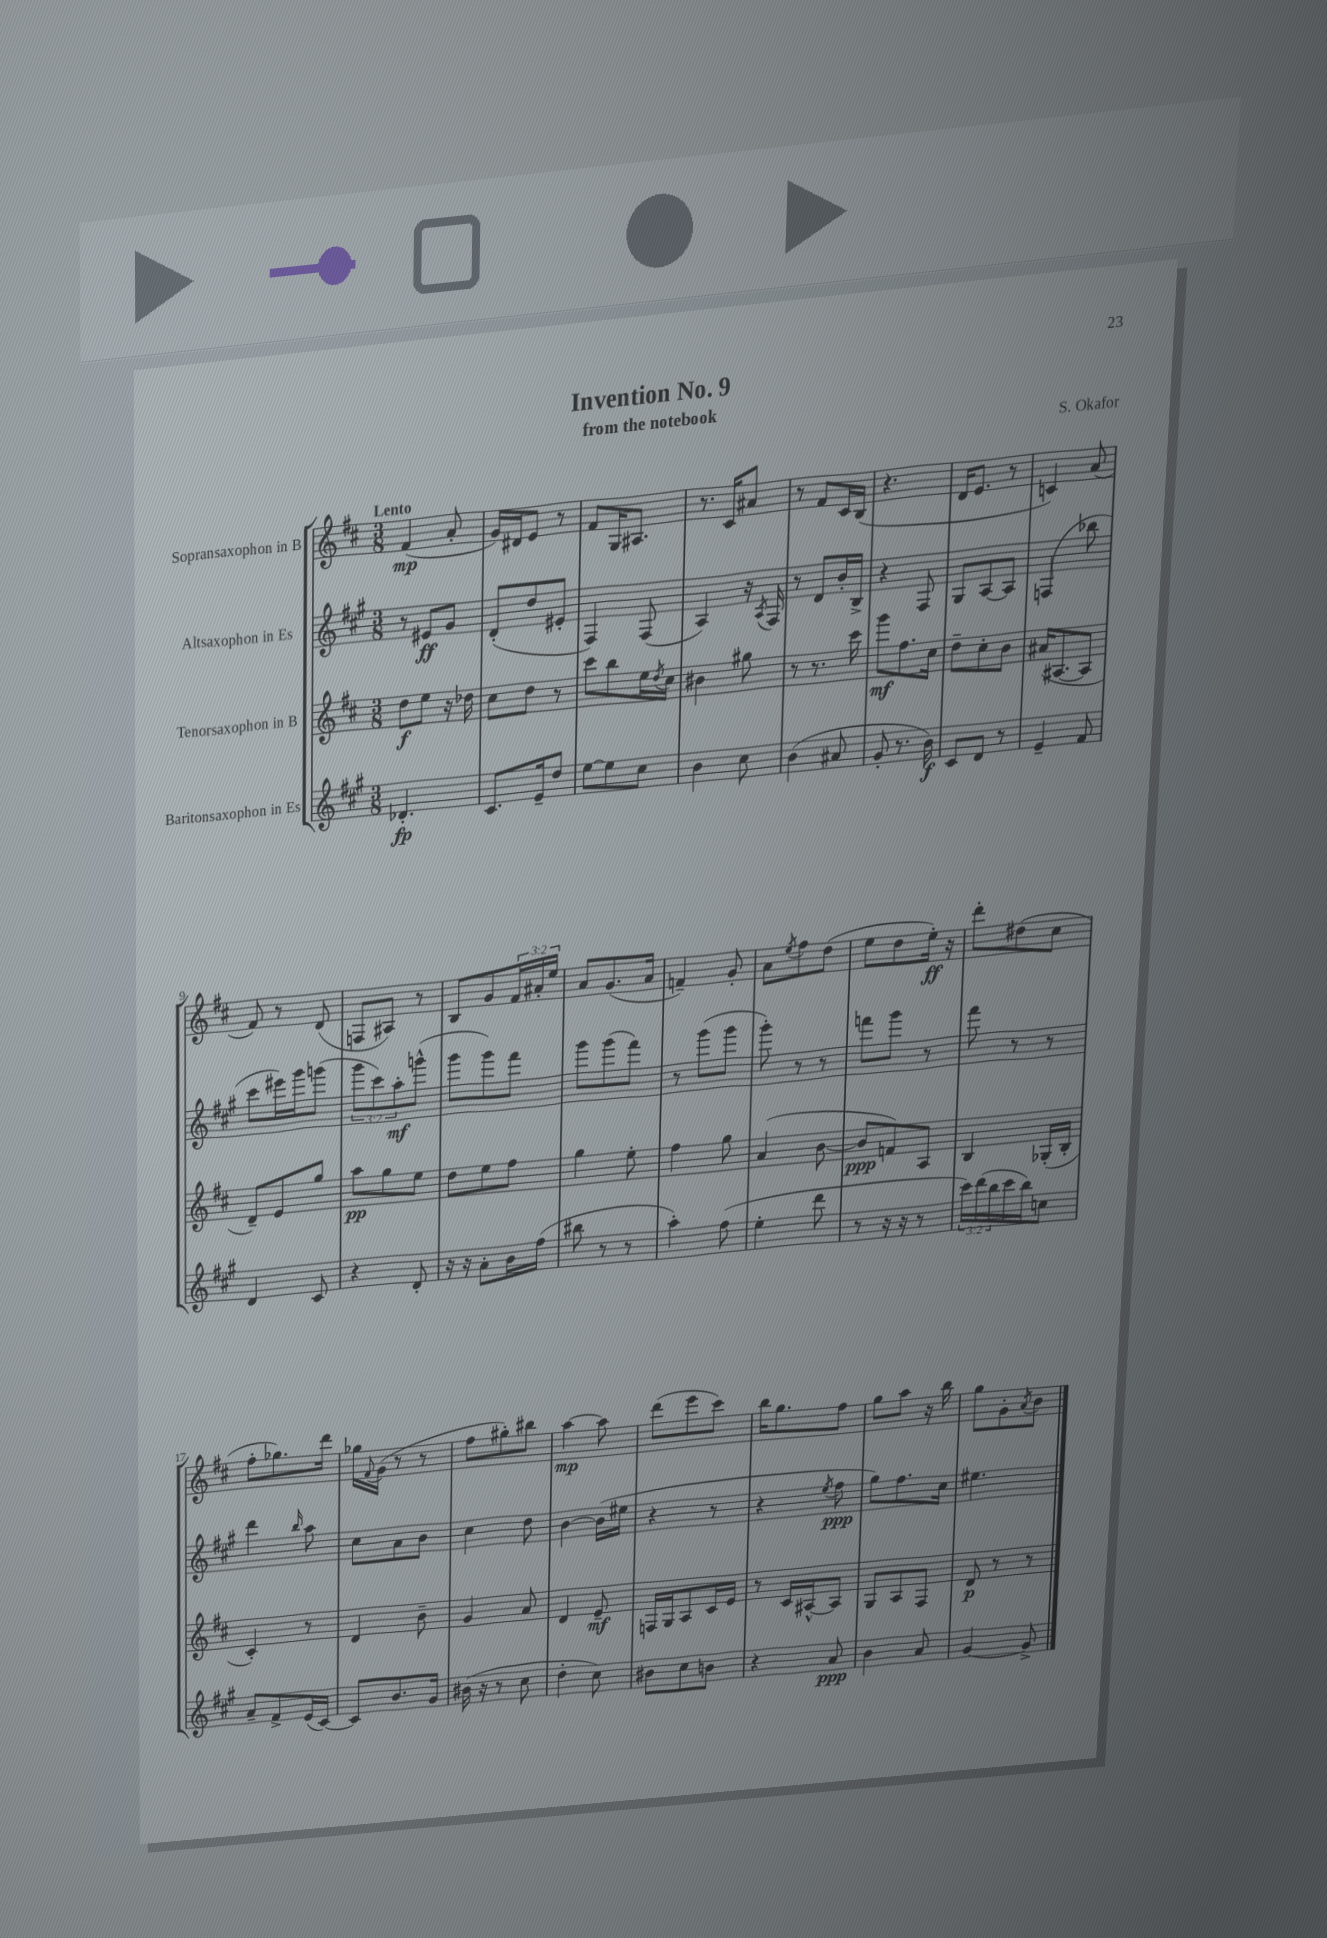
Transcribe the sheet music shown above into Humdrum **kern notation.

**kern	**kern	**kern	**kern
*staff4	*staff3	*staff2	*staff1
*clefG2	*clefG2	*clefG2	*clefG2
*k[f#c#g#]	*k[f#c#]	*k[f#c#g#]	*k[f#c#]
*M3/8	*M3/8	*M3/8	*M3/8
4.d-'	8dd	8r	(4f#
.	8ee	8e#	.
.	16r	8g#	8a'
.	16dd-	.	.
=	=	=	=
8.c#	8cc#	(8d'	16g)
.	.	.	16d#
.	8dd	8dd	8e
16e~	.	.	.
8dd	8r	8e#'	8r
=	=	=	=
[8ee	8ccc#	4F#)	8f#
8ee]	8bb	.	16G
.	.	.	8.A#
8cc#	16ee	(8F#	.
.	8qdd	.	.
.	16cc#	.	.
=	=	=	=
4b	4b#	4A)	8.r
.	.	.	16c#
8cc#	8gg#	16r	8a#
.	.	8qA	.
.	.	16F#	.
=	=	=	=
(4b	8r	8r	8r
.	8.r	8d	8f#
8a#	.	16b'	16c#
.	16ccc#	16B^	(16B
=	=	=	=
8g#'	8ggg	4r	4.r
8.r	8.ff#	.	.
.	.	8F#	.
16b)	16cc#	.	.
=	=	=	=
8c#	8dd~	8G#	16d
.	.	.	8.e
8d	8cc#'	[8A	.
8r	8b	8A]	8r
=	=	=	=
4e~	(16a#	(4F	4c)
.	[8.A#	.	.
8f#	8A#]	8bb-	(8a
=	=	=	=
4d	8d~)	8ccc#	8f#)
.	8e	16eee#)	8r
.	.	16ggg#	.
8c#	8gg	(8ggg	(8d
=	=	=	=
4r	8aa	12ggg#	8F
.	.	12ccc#)	.
.	8gg	.	8A#)
.	.	12aa'	.
8d'	8ee	(8ggg^^	8r
=	=	=	=
16r	8dd	8ggg#	8B
16r	.	.	.
8a'	8ee	8ggg#)	8g
16b	8ff#	8fff#	24f#
.	.	.	24a#'
(16ff#	.	.	.
.	.	.	24ee
=	=	=	=
8bb#	4gg	8ggg#	8a
8r	.	(8ggg#	(8.g
8r	8ee'	8fff#)	.
.	.	.	16a
=	=	=	=
4aa')	4ff#	8r	4f~)
.	.	(8ggg#	.
(8ff#	8gg	8ggg#	8g'
=	=	=	=
4ee'	(4a	8ggg#')	8a
.	.	.	8qee
.	.	8r	8ff#
8ddd	[8b	8r	(8dd
=	=	=	=
8r	8b]	8fff	8ee
16r	8f)	8ggg#	8dd
16r	.	.	.
8r	8A	8r	16ee')
.	.	.	16r
=	=	=	=
24ccc#)	4B	8fff#	8ddd'
(24ddd	.	.	.
24bb	.	.	.
16ccc#	.	8r	(8dd#
16bb)	.	.	.
8cc	(16G-'	8r	8cc#
.	16B'	.	.
=	=	=	=
8a~	4c#')	4ddd	8ff#'
8f#^	.	.	8.gg-)
.	.	16qqbb	.
(16e	8r	8aa	.
[16c#)	.	.	16ddd
=	=	=	=
8c#]	4d	8cc#	16gg-
.	.	.	8qqf#
.	.	.	(16g
8.b	.	8a	8r
.	8b~	8b	8r
16g#	.	.	.
=	=	=	=
(16b#	4g	4cc#	8ff#
16r	.	.	.
8r	.	.	8gg#')
8cc#	8a	8dd	8bb#
=	=	=	=
4dd'	4d	[4b	[4aa
8cc#)	8e~	(16b]	8aa]
.	.	16ee#	.
=	=	=	=
8b#	16F	4r	(8ddd
.	16G	.	.
8cc#	8A	.	8eee
8b	16c#	8r	8ccc#)
.	16e	.	.
=	=	=	=
4r	8r	4r	16bb
.	.	.	8.gg
.	16c#	.	.
.	[16A#^^	.	.
.	.	8qee	.
8a	8A#]	8ff#	8ff#
=	=	=	=
4b	8G	8gg#)	8gg
.	8A	8.ff#	8aa
8a	8F#	.	16r
.	.	16cc#	16bb
=	=	=	=
[4g#	8d	4.ee#	8gg
.	8r	.	8g'
.	.	.	8qa
8g#^]	8r	.	8b
==	==	==	==
*-	*-	*-	*-
